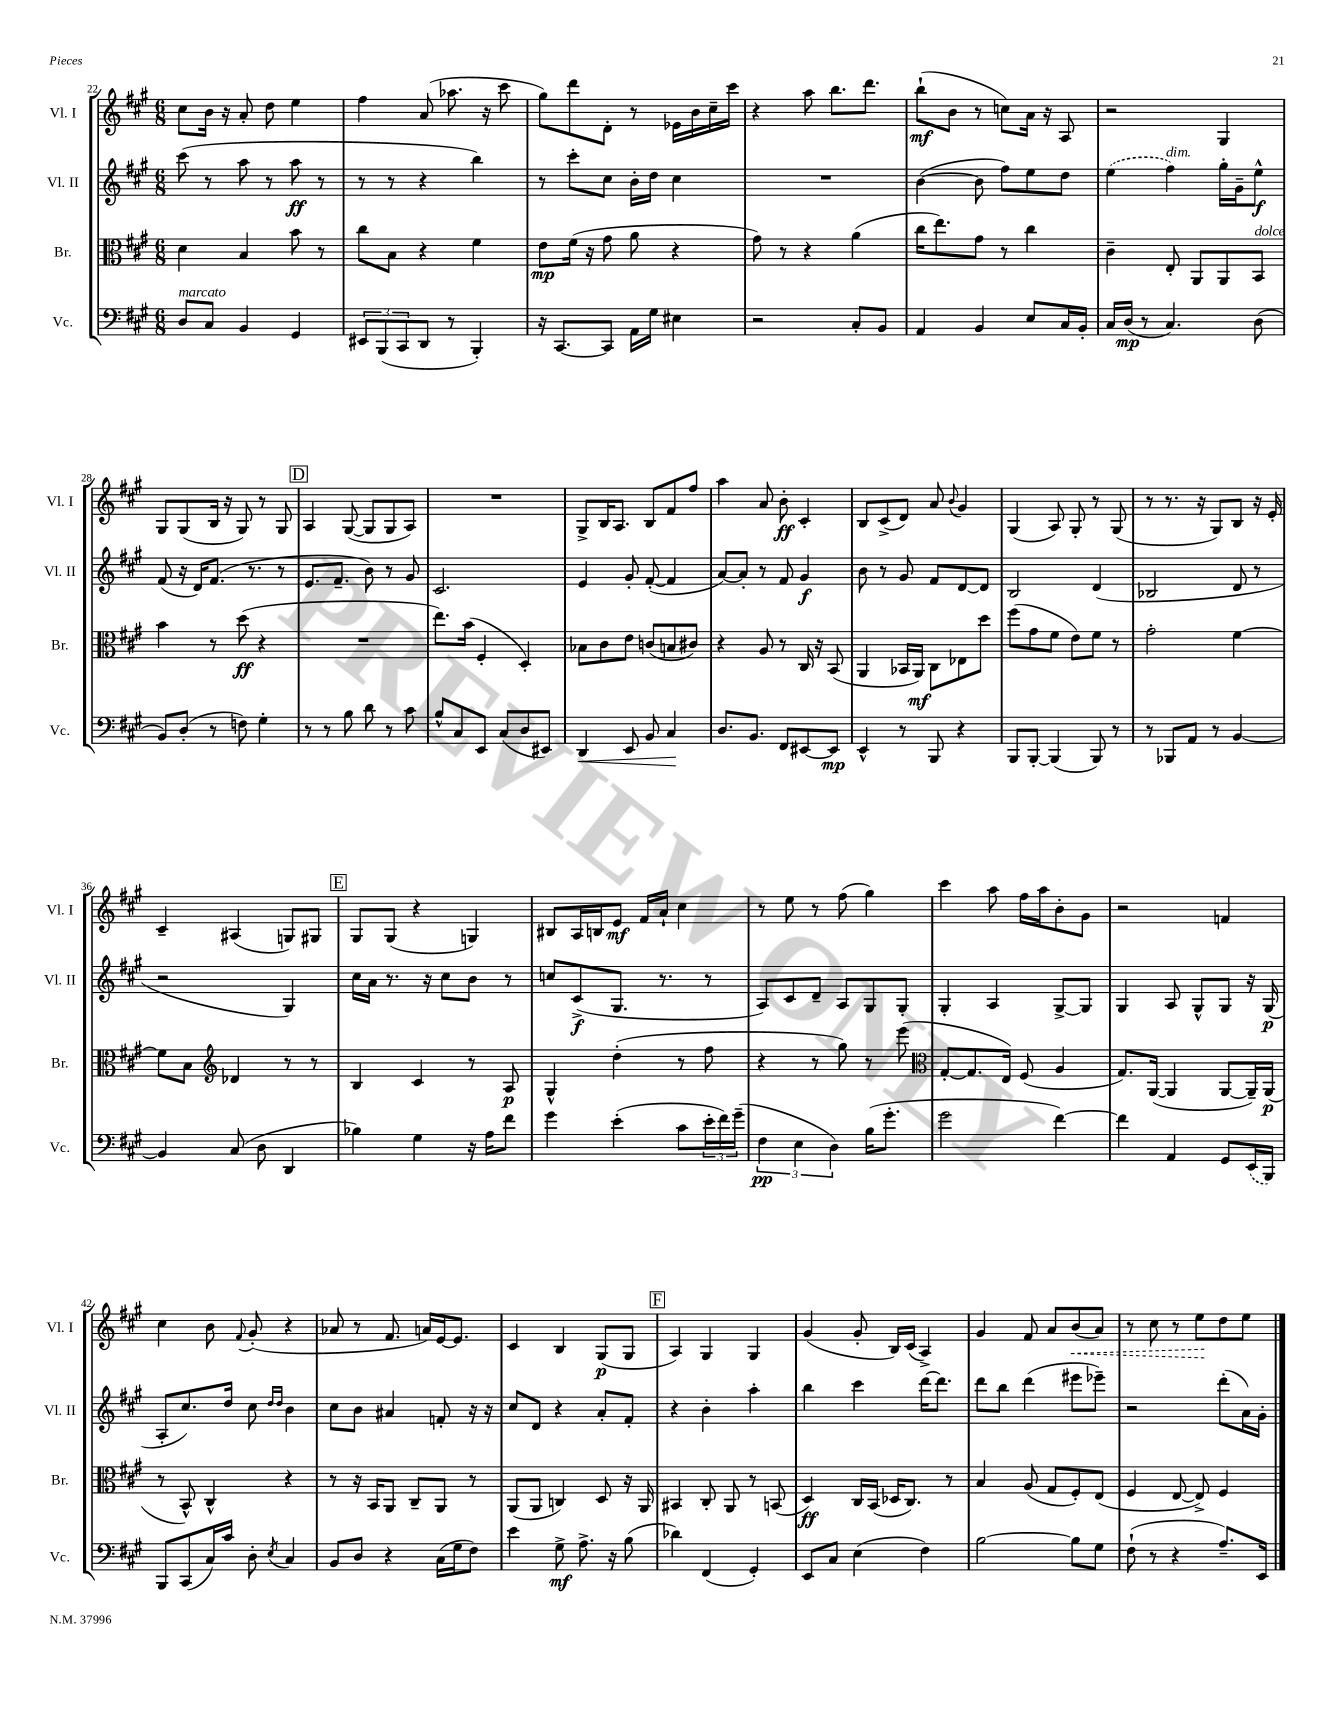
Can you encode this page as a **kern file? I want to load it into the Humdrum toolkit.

**kern	**dynam	**kern	**dynam	**kern	**dynam	**kern	**dynam
*part4	*part4	*part3	*part3	*part2	*part2	*part1	*part1
*staff4	*staff4	*staff3	*staff3	*staff2	*staff2	*staff1	*staff1
*I"Vc.	*	*I"Br.	*	*I"Vl. II	*	*I"Vl. I	*
*I'Vc.	*	*I'Br.	*	*I'Vl. II	*	*I'Vl. I	*
*clefF4	*	*clefC3	*	*clefG2	*	*clefG2	*
*k[f#c#g#]	*	*k[f#c#g#]	*	*k[f#c#g#]	*	*k[f#c#g#]	*
*M6/8	*	*M6/8	*	*M6/8	*	*M6/8	*
=22	=22	=22	=22	=22	=22	=22	=22
!LO:TX:a:i:t=marcato	!	!	!	!	!	!	!
8D/L	.	4d\	.	(8ccc#\	.	8cc#\L	.
8C#/J	.	.	.	8r	.	16b\Jk	.
.	.	.	.	.	.	16r	.
4BB/	.	4B/	.	8aa\	.	8a'/	.
.	.	.	.	8r	.	8dd\	.
4GG#/	.	8b\	.	8aa\	ff	4ee\	.
.	.	8r	.	8r	.	.	.
=23	=23	=23	=23	=23	=23	=23	=23
12EE#X/L	.	8cc#\L	.	8r	.	4ff#\	.
(12BBB/	.	.	.	.	.	.	.
.	.	8B\J	.	8r	.	.	.
12CC#/	.	.	.	.	.	.	.
8DD/J	.	4r	.	4r	.	(8a/	.
8r	.	.	.	.	.	8.aa-X\	.
4BBB'/)	.	4f#\	.	4bb\)	.	.	.
.	.	.	.	.	.	16r	.
.	.	.	.	.	.	8ccc#\	.
=24	=24	=24	=24	=24	=24	=24	=24
16r	.	8e\L	mp	8r	.	8gg#\L)	.
[8.CC#/L	.	.	.	.	.	.	.
.	.	(16f#\Jk	.	8ccc#'\L	.	8ddd\	.
.	.	16r	.	.	.	.	.
8CC#/J]	.	8g#\	.	8cc#\J	.	8d'\J	.
16AA\LL	.	8a\	.	16b'\LL	.	8r	.
16G#\JJ	.	.	.	16dd\JJ	.	.	.
4E#X\	.	4r	.	4cc#\	.	16e-X\LL	.
.	.	.	.	.	.	16b\	.
.	.	.	.	.	.	16cc#~\	.
.	.	.	.	.	.	16ccc#\JJ	.
=25	=25	=25	=25	=25	=25	=25	=25
2r	.	8g#\)	.	2.r	.	4r	.
.	.	8r	.	.	.	.	.
.	.	4r	.	.	.	8aa\	.
.	.	.	.	.	.	8.bb\L	.
8C#'/L	.	(4a\	.	.	.	.	.
.	.	.	.	.	.	8.ddd\J	.
8BB/J	.	.	.	.	.	.	.
=26	=26	=26	=26	=26	=26	=26	=26
4AA/	.	16cc#\KL	.	([4b\	.	(8bb`\L	mf
.	.	8.ee\)	.	.	.	.	.
.	.	.	.	.	.	8b\J	.
4BB/	.	8g#\J	.	8b\]	.	8r	.
.	.	8r	.	8ff#\L)	.	8ccn\L)	.
8E/L	.	4cc#\	.	8ee\	.	16a\Jk	.
.	.	.	.	.	.	16r	.
16C#/L	.	.	.	8dd\J	.	8A/	.
16BB'/JJ	.	.	.	.	.	.	.
=27	=27	=27	=27	=27	=27	=27	=27
16C#/LL	.	4c#~\	.	(4ee\	.	2r	.
(16D/JJ	mp	.	.	.	.	.	.
8r	.	.	.	.	.	.	.
!	!	!	!	!LO:TX:a:i:t=dim.	!	!	!
4.C#/)	.	8E'/	.	4ff#\)	.	.	.
.	.	8AA/L	.	.	.	.	.
.	.	8AA/	.	16gg#'\LL	.	4G#/	.
.	.	.	.	16g#~\J	.	.	.
!	!	!LO:TX:a:i:t=dolce	!	!	!	!	!
(8D\	.	8BB/J	.	8ee^^\J	f	.	.
!!LO:LB:g=z
=28	=28	=28	=28	=28	=28	=28	=28
8BB/L)	.	4b\	.	(8f#/	.	8G#/L	.
(8D'/J	.	.	.	16r	.	(8G#/	.
.	.	.	.	16d/KL)	.	.	.
8r	.	8r	.	(8.f#/J	.	16B/Jk	.
.	.	.	.	.	.	16r	.
8Fn\)	.	(8dd\	ff	.	.	8G#/)	.
.	.	.	.	8.r	.	.	.
4G#'\	.	4r	.	.	.	8r	.
.	.	.	.	8r	.	8G#/	.
!!LO:REH:place=s1:t=D
=29	=29	=29	=29	=29	=29	=29	=29
8r	.	2.r	.	8.e/L	.	4A/	.
8r	.	.	.	.	.	.	.
.	.	.	.	8.f#~/J	.	.	.
8B\	.	.	.	.	.	([8G#/	.
8d\	.	.	.	8b\)	.	8G#/L]	.
8r	.	.	.	8r	.	8G#/	.
8c#\	.	.	.	8g#/	.	8A/J)	.
=30	=30	=30	=30	=30	=30	=30	=30
8B^^/L	.	8.ee\L)	.	2.c#/	.	2.r	.
8C#/	.	.	.	.	.	.	.
.	.	(16b\Jk	.	.	.	.	.
8EE/J	.	4F#'/	.	.	.	.	.
(8C#/L	.	.	.	.	.	.	.
8D/	.	4D'/)	.	.	.	.	.
8EE#X/J)	.	.	.	.	.	.	.
=31	=31	=31	=31	=31	=31	=31	=31
!	!LO:HP:b	!	!	!	!	!	!
4DD/	<	8B-X\L	.	4e/	.	8G#^/L	.
.	.	8c#\	.	.	.	16B/K	.
.	.	.	.	.	.	8.A/J	.
8EE/	.	8e\J	.	8g#'/	.	.	.
8BB/	.	(8cn/L	.	([8f#'/	.	8B/L	.
4C#/	.	8Bn/	.	4f#/]	.	8f#/	.
.	.	8c#X/J)	.	.	.	8ff#/J	.
.	[	.	.	.	.	.	.
=32	=32	=32	=32	=32	=32	=32	=32
8.D/L	.	4r	.	[8a/L)	.	4aa\	.
.	.	.	.	8a'/J]	.	.	.
8.BB/J	.	.	.	.	.	.	.
.	.	8A/	.	8r	.	8a/	.
8FF#/L	.	8r	.	8f#/	.	8b'\	ff
[8EE#X/	.	16C#/	.	4g#/	f	4c#'/	.
.	.	16r	.	.	.	.	.
8EE#/J]	mp	(8BB/	.	.	.	.	.
=33	=33	=33	=33	=33	=33	=33	=33
4EE^^/	.	4AA/	.	8b\	.	8B/L	.
.	.	.	.	8r	.	(8c#^/	.
8r	.	16BB-X/LL	.	8g#/	.	8d/J)	.
.	.	16AA/JJ)	mf	.	.	.	.
8BBB/	.	8C#\L	.	8f#/L	.	8a/	.
.	.	.	.	.	.	8qqb/	.
4r	.	8E-X\	.	[8d/	.	4g#/	.
.	.	8dd\J	.	8d/J]	.	.	.
=34	=34	=34	=34	=34	=34	=34	=34
8BBB/L	.	(8ff#\L	.	2B/	.	(4G#/	.
[8BBB'/J	.	8g#\	.	.	.	.	.
(4BBB/]	.	8f#\J	.	.	.	8A/)	.
.	.	8e\L)	.	.	.	8G#'/	.
8BBB/)	.	8f#\J	.	(4d/	.	8r	.
8r	.	8r	.	.	.	(8G#/	.
=35	=35	=35	=35	=35	=35	=35	=35
8r	.	2g#'\	.	2B-X/	.	8r	.
8BBB-X/L	.	.	.	.	.	8.r	.
8AA/J	.	.	.	.	.	.	.
.	.	.	.	.	.	16r	.
8r	.	.	.	.	.	8G#/L)	.
[4BB/	.	[4f#\	.	8d/	.	8B/J	.
.	.	.	.	8r	.	16r	.
.	.	.	.	.	.	16e'/	.
!!LO:LB:g=z
=36	=36	=36	=36	=36	=36	=36	=36
4BB/]	.	8f#\L]	.	2r	.	4c#~/	.
.	.	8B\J	.	.	.	.	.
*	*	*clefG2	*	*	*	*	*
(8C#/	.	4d-X/	.	.	.	(4A#X/	.
8D\	.	.	.	.	.	.	.
4DD/	.	8r	.	4G#/)	.	8Gn/L)	.
.	.	8r	.	.	.	8G#X/J	.
!!LO:REH:place=s1:t=E
=37	=37	=37	=37	=37	=37	=37	=37
4B-X\)	.	4B/	.	16cc#\LL	.	8G#/L	.
.	.	.	.	16a\JJ	.	.	.
.	.	.	.	8.r	.	(8G#/J	.
4G#\	.	4c#/	.	.	.	4r	.
.	.	.	.	16r	.	.	.
.	.	.	.	8cc#\L	.	.	.
16r	.	8r	.	8b\J	.	4Gn/)	.
16A\KL	.	.	.	.	.	.	.
8f#\J	.	8A/	p	8r	.	.	.
=38	=38	=38	=38	=38	=38	=38	=38
4g#\	.	4G#^^/	.	8ccn/L	.	8B#X/L	.
.	.	.	.	(8c#^/	f	16A/L	.
.	.	.	.	.	.	16Bn/J	.
(4e'\	.	(4dd'\	.	8.G#/J	.	8e/J	mf
.	.	.	.	.	.	16f#/LL	.
.	.	.	.	8.r	.	16a`/JJ	.
8c#\L	.	8r	.	.	.	4cc#\	.
24e'\L	.	8ff#\	.	8r	.	.	.
24f#\)	.	.	.	.	.	.	.
(24g#~\JJ	.	.	.	.	.	.	.
=39	=39	=39	=39	=39	=39	=39	=39
6F#\	pp	4r	.	8A/L)	.	8r	.
.	.	.	.	8c#/	.	8ee\	.
6E\	.	.	.	.	.	.	.
.	.	8r	.	8d~/J	.	8r	.
6D\)	.	.	.	.	.	.	.
.	.	8gg#\)	.	8A/L	.	(8ff#\	.
(16B\KL	.	8r	.	8G#/	.	4gg#\)	.
8.g#'\J	.	.	.	.	.	.	.
.	.	(8eee\	.	8G#'/J	.	.	.
=40	=40	=40	=40	=40	=40	=40	=40
*	*	*clefC3	*	*	*	*	*
2g#\	.	[8G#'/L	.	4G#'/	.	4ccc#\	.
.	.	8.G#/]	.	.	.	.	.
.	.	.	.	4A/	.	8aa\	.
.	.	16E/Jk)	.	.	.	.	.
.	.	(8F#/	.	.	.	16ff#\LL	.
.	.	.	.	.	.	16aa\J	.
[4f#\)	.	4A/	.	[8G#^/L	.	8b'\	.
.	.	.	.	8G#/J]	.	8g#\J	.
=41	=41	=41	=41	=41	=41	=41	=41
4f#\]	.	8.G#/L)	.	4G#/	.	2r	.
.	.	([16AA/Jk	.	.	.	.	.
4AA/	.	4AA/]	.	8A/	.	.	.
.	.	.	.	8G#^^/L	.	.	.
8GG#/L	.	[8AA/L	.	8G#/J	.	4fn/	.
(16EE/L	.	16AA~/L])	.	16r	.	.	.
16BBB/JJ)	.	(16AA/JJ	p	(16G#/	p	.	.
!!LO:LB:g=z
=42	=42	=42	=42	=42	=42	=42	=42
8BBB/L	.	8r	.	8A'/L	.	4cc#\	.
(8CC#/	.	8BB^^/)	.	8.cc#/)	.	.	.
16C#/L)	.	4C#^^/	.	.	.	8b\	.
16c#/JJ	.	.	.	16dd/Jk	.	.	.
.	.	.	.	.	.	8qqf#/	.
8D'\	.	.	.	8cc#\	.	(8g#'/	.
.	.	.	.	16qqdd/LL	.	.	.
8qE/	.	.	.	16qqdd/JJ	.	.	.
4C#/	.	4r	.	4b\	.	4r	.
=43	=43	=43	=43	=43	=43	=43	=43
8BB/L	.	8r	.	8cc#\L	.	8a-X/	.
8D/J	.	16r	.	8b\J	.	8r	.
.	.	16BB/KL	.	.	.	.	.
4r	.	8AA/J	.	4a#X/	.	8.f#/	.
.	.	8C#~/L	.	.	.	.	.
.	.	.	.	.	.	16an/LL)	.
(16C#\LL	.	8AA/J	.	8fn'/	.	[16e/J	.
16G#\J	.	.	.	.	.	8.e/J]	.
8F#\J)	.	8r	.	16r	.	.	.
.	.	.	.	16r	.	.	.
=44	=44	=44	=44	=44	=44	=44	=44
4e\	.	(8AA/L	.	8cc#/L	.	4c#/	.
.	.	8AA/J	.	8d/J	.	.	.
8G#^\	mf	4Cn/)	.	4r	.	4B/	.
8.A^\	.	.	.	.	.	.	.
.	.	8D/	.	8a'/L	.	(8G#/L	p
16r	.	.	.	.	.	.	.
(8B\	.	16r	.	8f#'/J	.	8G#/J	.
.	.	16AA/	.	.	.	.	.
!!LO:REH:place=s1:t=F
=45	=45	=45	=45	=45	=45	=45	=45
4d-X\)	.	4BB#X/	.	4r	.	4A/)	.
(4FF#/	.	8C#'/	.	4b'\	.	4G#/	.
.	.	8AA/	.	.	.	.	.
4GG#'/)	.	8r	.	4aa'\	.	4G#/	.
.	.	(8BBn/	.	.	.	.	.
=46	=46	=46	=46	=46	=46	=46	=46
8EE/L	.	4D/)	ff	4bb\	.	(4g#/	.
8C#/J	.	.	.	.	.	.	.
(4E\	.	16C#/LL	.	4ccc#\	.	8g#'/	.
.	.	(16BB/JJ	.	.	.	.	.
.	.	16D-X/KL	.	.	.	16B/LL)	.
.	.	8.C#/J)	.	.	.	(16c#/JJ	.
4F#\)	.	.	.	[16ddd\KL	.	4A^/)	.
.	.	.	.	8.ddd\J]	.	.	.
.	.	8r	.	.	.	.	.
=47	=47	=47	=47	=47	=47	=47	=47
[2B\	.	4B/	.	8ddd\L	.	4g#/	.
.	.	.	.	8bb\J	.	.	.
.	.	(8A/	.	(4ddd\	.	8f#/	.
.	.	8G#/L	.	.	.	8a/L	.
!	!	!	!	!	!	!	!LO:HP:b
8B\L]	.	8F#'/)	.	8eee#X\L	.	(8b/	<
8G#\J	.	(8E/J	.	8eee-X~\J)	.	8a/J)	.
=48	=48	=48	=48	=48	=48	=48	=48
(8F#`\	.	4F#/	.	2r	.	8r	.
8r	.	.	.	.	.	8cc#\	.
4r	.	[8E/	.	.	.	8r	.
.	.	8E^/])	.	.	.	8ee\L	.
8.A~/L)	.	4F#/	.	(8ddd'\L	.	8dd\	[
.	.	.	.	16a\L)	.	8ee\J	.
16EE/Jk	.	.	.	16g#'\JJ	.	.	.
==	==	==	==	==	==	==	==
*-	*-	*-	*-	*-	*-	*-	*-
